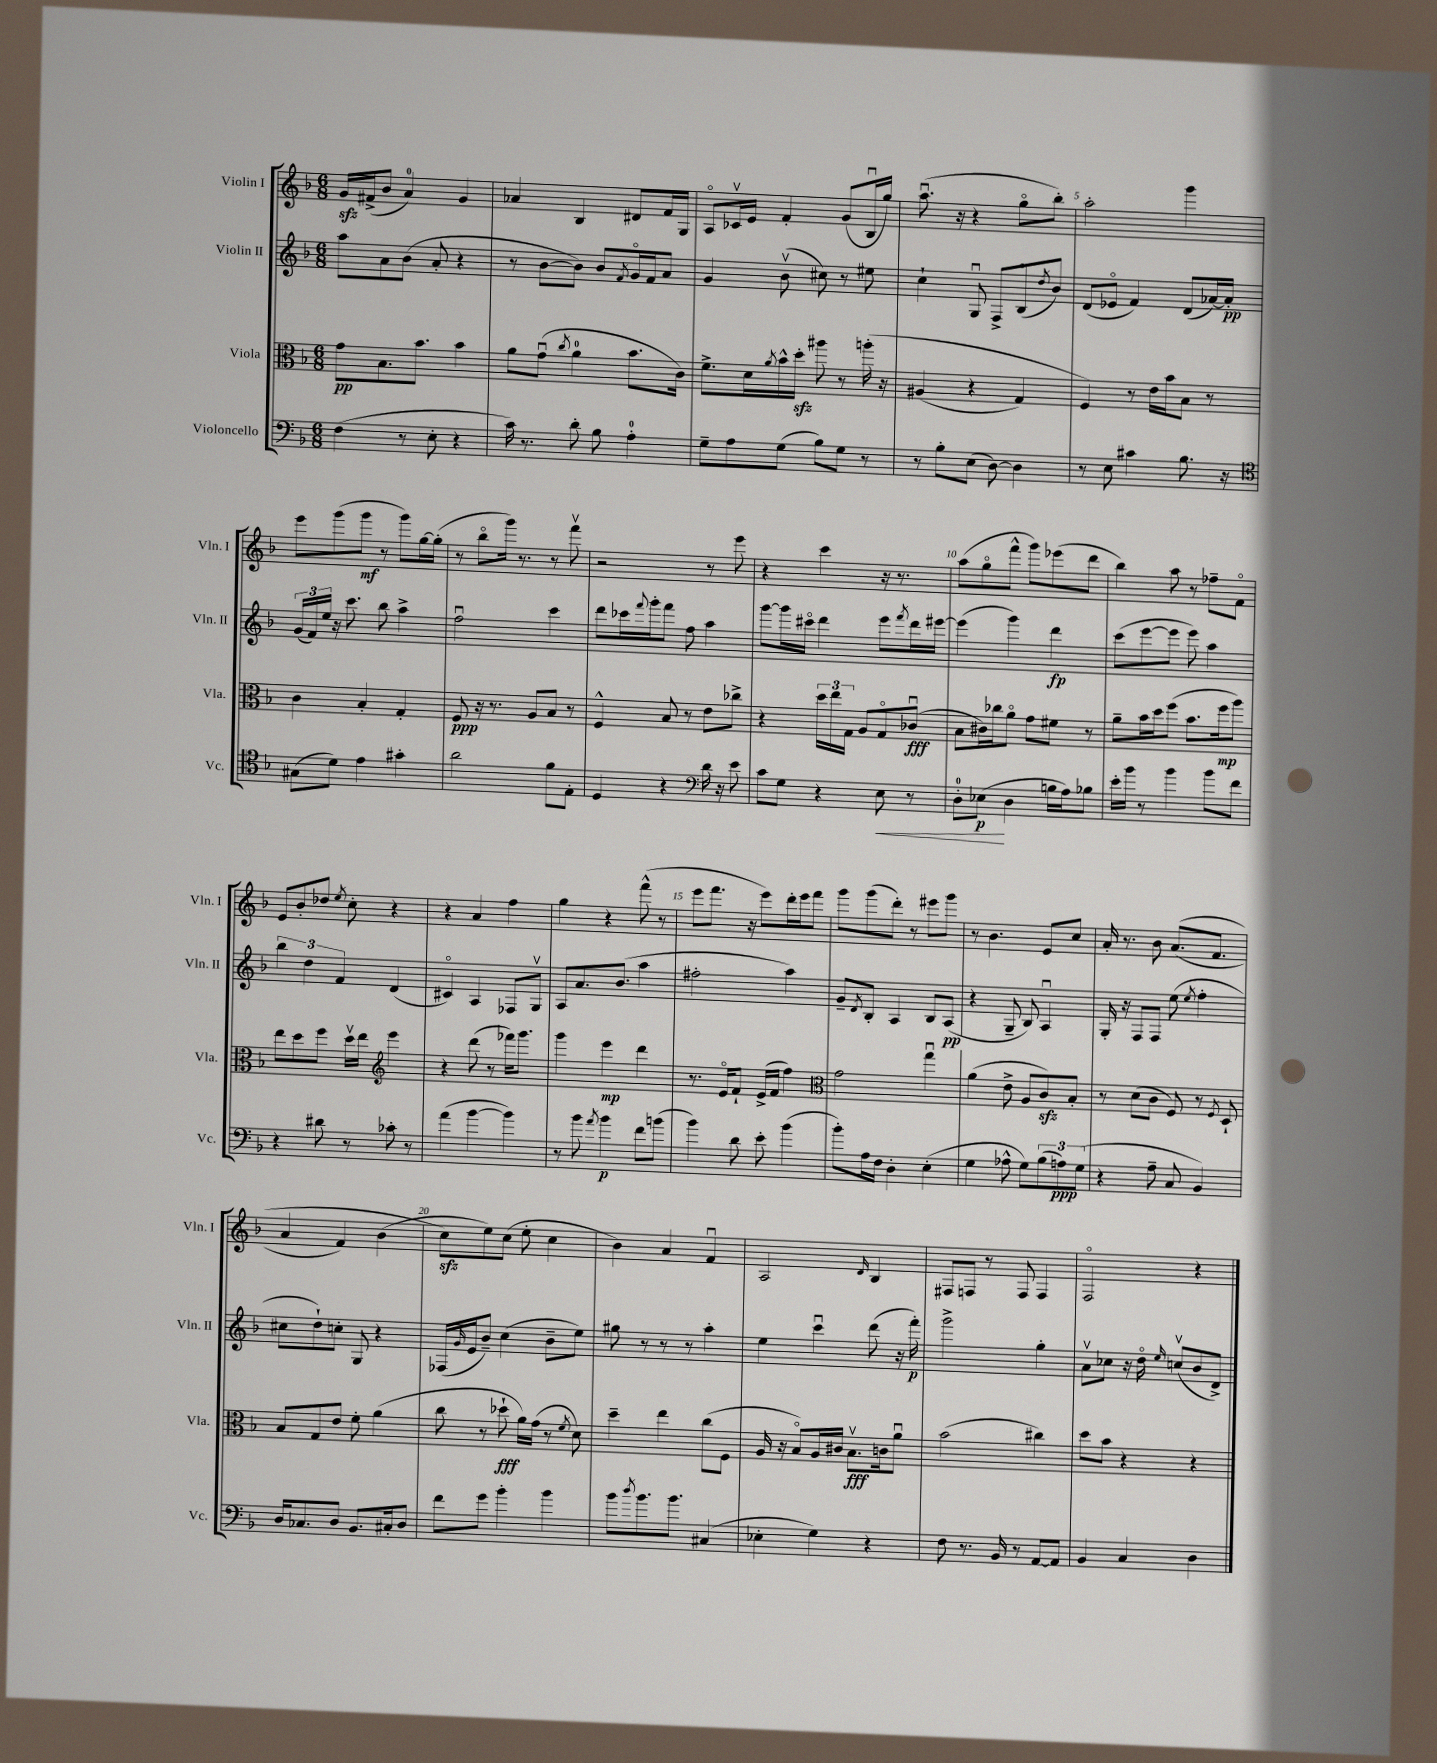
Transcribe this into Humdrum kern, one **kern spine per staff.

**kern	**dynam	**kern	**dynam	**kern	**dynam	**kern	**dynam
*part4	*part4	*part3	*part3	*part2	*part2	*part1	*part1
*staff4	*staff4	*staff3	*staff3	*staff2	*staff2	*staff1	*staff1
*I"Violoncello	*	*I"Viola	*	*I"Violin II	*	*I"Violin I	*
*I'Vc.	*	*I'Vla.	*	*I'Vln. II	*	*I'Vln. I	*
*clefF4	*	*clefC3	*	*clefG2	*	*clefG2	*
*k[b-]	*	*k[b-]	*	*k[b-]	*	*k[b-]	*
*M6/8	*	*M6/8	*	*M6/8	*	*M6/8	*
=1	=1	=1	=1	=1	=1	=1	=1
(4F\	.	8g\L	pp	8aa\L	.	16gzz/LL	.
.	.	.	.	.	.	(16f#X^/J	.
.	.	8.B-\	.	8a\	.	8b-/J	.
8r	.	.	.	(8b-\J	.	4a/)	.
.	.	8.b-\J	.	.	.	.	.
8E'\	.	.	.	8a'/	.	.	.
4r	.	4b-\	.	4r	.	4g/	.
=2	=2	=2	=2	=2	=2	=2	=2
16c\)	.	8a\L	.	8r	.	4a-X/	.
8.r	.	.	.	.	.	.	.
.	.	(8gu\J	.	[8b-\L	.	.	.
.	.	8qcc/	.	.	.	.	.
8d'\	.	4a\	.	8b-\J])	.	4B-/	.
8B-\	.	.	.	8b-/L	.	.	.
.	.	.	.	8qf/	.	.	.
4A'\	.	8.b-\L	.	16g/L	.	8d#X/L	.
.	.	.	.	16f/J	.	.	.
.	.	.	.	8a/J	.	16f/L	.
.	.	16c\Jk)	.	.	.	16G/JJ	.
=3	=3	=3	=3	=3	=3	=3	=3
8G~\L	.	8.f^\L	.	4g/	.	8A/L	.
8A\	.	.	.	.	.	16c-Xv/L	.
.	.	16d\L	.	.	.	16e/JJ	.
.	.	8qa/	.	.	.	.	.
(8G\J	.	16b-^^\	.	(8b-v\	.	4f'/	.
.	.	16ddzz'\JJ	.	.	.	.	.
8B-\L)	.	8aa#X\	.	8cc#X\)	.	.	.
8G\J	.	8r	.	8r	.	(8g/L	.
8r	.	(16aan'\	.	8ee#X\	.	16B-u/L	.
.	.	16r	.	.	.	16gg/JJ)	.
=4	=4	=4	=4	=4	=4	=4	=4
8r	.	(4A#X/	.	4cc`\	.	(8.aau\	.
8B-'\L	.	.	.	.	.	.	.
.	.	.	.	.	.	16r	.
(8E\J	.	4r	.	8Gu/	.	4r	.
[8D\)	.	.	.	8F^/L	.	.	.
4D\]	.	4G/)	.	(8B-/	.	8gg\L	.
.	.	.	.	8qdd/	.	.	.
.	.	.	.	8b-/J)	.	8bb-'\J)	.
=5	=5	=5	=5	=5	=5	=5	=5
8r	.	4F/)	.	(8d/L	.	2aa'\	.
8E\	.	.	.	8e-X/J	.	.	.
4c#X\	.	8r	.	4f/)	.	.	.
.	.	16e\LL	.	.	.	.	.
.	.	16b-\J	.	.	.	.	.
8.B-\	.	8B-\J	.	(8d/L	.	4ggg\	.
.	.	8r	.	[16a-X/L)	.	.	.
16r	.	.	.	16a-'/JJ]	pp	.	.
!!LO:LB:g=z
=6	=6	=6	=6	=6	=6	=6	=6
*clefC4	*	*	*	*	*	*	*
(8G#X\L	.	4c\	.	(24g/LL	.	8eee\L	.
.	.	.	.	24f/)	.	.	.
.	.	.	.	24ee/JJ	.	.	.
8d\J)	.	.	.	16r	.	(8ggg\	.
.	.	.	.	8.ccc\	.	.	.
4e\	.	4B-'/	.	.	.	8ggg\J	mf
.	.	.	.	8bb-\	.	8r	.
4g#X'\	.	4G'/	.	4aa^\	.	8ggg\L)	.
.	.	.	.	.	.	[16gg\L	.
.	.	.	.	.	.	(16gg'\JJ]	.
=7	=7	=7	=7	=7	=7	=7	=7
2a\	.	8F/	ppp	2ffu\	.	8r	.
.	.	16r	.	.	.	8bb-\L	.
.	.	8.r	.	.	.	.	.
.	.	.	.	.	.	16ggg\Jk)	.
.	.	.	.	.	.	8.r	.
.	.	8A/L	.	.	.	.	.
8f\L	.	8B-/J	.	4ccc\	.	8r	.
8E'\J	.	8r	.	.	.	8fffv\	.
=8	=8	=8	=8	=8	=8	=8	=8
4D/	.	4F^^/	.	8ddd\L	.	2r	.
.	.	.	.	16ccc-X\L	.	.	.
.	.	.	.	8qqfff/	.	.	.
.	.	.	.	16ggg'\J	.	.	.
4r	.	8B-/	.	8fff\J	.	.	.
.	.	8r	.	8ff\	.	.	.
*clefF4	*	*	*	*	*	*	*
16d\	.	8e\L	.	4aa\	.	8r	.
16r	.	.	.	.	.	.	.
8e\	.	8cc-X^\J	.	.	.	8eee\	.
=9	=9	=9	=9	=9	=9	=9	=9
8c\L	.	4r	.	[8ggg\L	.	4r	.
8G\J	.	.	.	16ggg\L]	.	.	.
.	.	.	.	16ccc#X\JJ	.	.	.
4r	.	24dd\LL	.	4ddd\	.	4ccc\	.
.	.	24ee\	.	.	.	.	.
.	.	24G\JJ	.	.	.	.	.
.	.	8A/L	.	.	.	.	.
!	!LO:HP:b	!	!	!	!	!	!
8E\	<	8G/	.	8eee\L	.	16r	.
.	.	.	.	.	.	8.r	.
.	.	.	.	8qfff/	.	.	.
8r	.	(8c-Xu/J	fff	16ddd\L	.	.	.
.	.	.	.	[16eee#X\JJ	.	.	.
=10	=10	=10	=10	=10	=10	=10	=10
8D'\L	.	8B-\L	.	(4eee#\]	.	(8aa\L	.
(8E-X\J	p	16c#X\L)	.	.	.	8gg\	.
.	.	16cc-X\J	.	.	.	.	.
4D\	[	8a\J	.	4ggg\)	.	8fff^^\J	.
.	.	8g\L	.	.	.	8ggg\L)	.
16Bn\LL	.	8f#X\J	.	4ddd\	fp	(8eee-X\	.
16A\J)	.	.	.	.	.	.	.
8B-X\J	.	8r	.	.	.	8ddd\J	.
=11	=11	=11	=11	=11	=11	=11	=11
16e'\LL	.	8a~\L	.	(8ccc\L	.	4bb-\)	.
16b-\JJ	.	.	.	.	.	.	.
8r	.	16b-\L	.	[8eee\	.	.	.
.	.	16dd\J	.	.	.	.	.
4b-\	.	(8ff\J	.	8eee\J]	.	8aa\	.
.	.	8.b-\L	.	8eee\)	.	8r	.
8b-\L	.	.	.	4aa\	.	8ff-X~\L	.
.	.	16ff\k	mp	.	.	.	.
8f\J	.	8aa\J)	.	.	.	8f\J	.
!!LO:LB:g=z
=12	=12	=12	=12	=12	=12	=12	=12
4r	.	8ee\L	.	6bb-\	.	8e/L	.
.	.	8dd\	.	.	.	8b-'/	.
.	.	.	.	6dd\	.	.	.
8d#X\	.	8ff\J	.	.	.	8dd-X/J	.
.	.	.	.	6f/	.	.	.
.	.	.	.	.	.	8qee/	.
8r	.	16ddv\LL	.	.	.	8cc'\	.
.	.	16ee\JJ	.	.	.	.	.
*	*	*clefG2	*	*	*	*	*
8c-X'\	.	4eee\	.	(4d/	.	4r	.
8r	.	.	.	.	.	.	.
=13	=13	=13	=13	=13	=13	=13	=13
(4a\	.	4r	.	4c#X/)	.	4r	.
[4b-\	.	(8ddd\	.	4A/	.	4a/	.
.	.	8r	.	.	.	.	.
4b-\])	.	16fff-X\KL)	.	8F-X/L	.	4ff\	.
.	.	8.ggg\J	.	.	.	.	.
.	.	.	.	8Gv/J	.	.	.
=14	=14	=14	=14	=14	=14	=14	=14
8r	.	4ggg\	.	8A/L	.	4gg\	.
8b-\	.	.	.	8.a/	.	.	.
8qa/	.	.	.	.	.	.	.
4b-\	p	4eee\	mp	.	.	4r	.
.	.	.	.	(8.b-/J	.	.	.
8f\L	.	4ddd\	.	4aa\	.	(8fff^^\	.
(8bn\J	.	.	.	.	.	8r	.
=15	=15	=15	=15	=15	=15	=15	=15
4b-\)	.	8.r	.	2ff#X'\	.	8eee\L	.
.	.	.	.	.	.	8.fff\J	.
.	.	16e/KL	.	.	.	.	.
8d\	.	8f`/J	.	.	.	.	.
.	.	.	.	.	.	16r	.
8e'\	.	(16e^/LL	.	.	.	8eee\L)	.
.	.	16f/JJ	.	.	.	.	.
(4b-\	.	4ff\)	.	4aa\)	.	16ddd'\L	.
.	.	.	.	.	.	16eee\J	.
.	.	.	.	.	.	8fff\J	.
=16	=16	=16	=16	=16	=16	=16	=16
*	*	*clefC3	*	*	*	*	*
8b-'\L)	.	2g\	.	8g~/L	.	8ggg\L	.
.	.	.	.	8qd/	.	.	.
16A\L	.	.	.	8B-'/J	.	(8ggg\	.
16F\JJ	.	.	.	.	.	.	.
4D'\	.	.	.	4A/	.	8ddd'\J)	.
.	.	.	.	.	.	8r	.
(4E'\	.	4ggu\	.	8B-/L	.	8eee#X\L	.
.	.	.	.	(8A/J	pp	8ggg\J	.
=17	=17	=17	=17	=17	=17	=17	=17
4G\	.	(4a\	.	4r	.	8r	.
.	.	.	.	.	.	4.b-\	.
8A-X^^\	.	8e^\	.	8G~/	.	.	.
8G\L)	.	8A/L	.	8B-/)	.	.	.
(12B-\	.	8czz/)	.	4Au/	.	8e/L	.
12An\)	ppp	.	.	.	.	.	.
.	.	8B-'/J	.	.	.	8cc/J	.
(12G\J	.	.	.	.	.	.	.
=18	=18	=18	=18	=18	=18	=18	=18
4r	.	8r	.	16G'/	.	16a'/	.
.	.	.	.	16r	.	8.r	.
.	.	(8d\L	.	8F/L	.	.	.
8A~\	.	8c\J	.	8F/J	.	8b-\	.
8C/	.	8F/)	.	(8ee\	.	((8.a/L	.
.	.	.	.	8qee/	.	.	.
4BB-/)	.	8r	.	4ff'\	.	.	.
.	.	.	.	.	.	8.f/J	.
.	.	8qF/	.	.	.	.	.
.	.	8D`/	.	.	.	.	.
!!LO:LB:g=z
=19	=19	=19	=19	=19	=19	=19	=19
16D/KL	.	8B-/L	.	8cc#X\L	.	4a/	.
8.C-X/	.	.	.	.	.	.	.
.	.	8G/	.	8dd`\)	.	.	.
8D/J	.	8e/J	.	8ccn'\J	.	4f/)	.
8.BB-/L	.	8f'\	.	8G/	.	.	.
.	.	(4a\	.	4r	.	(4b-\	.
16C#X'/k	.	.	.	.	.	.	.
8D/J	.	.	.	.	.	.	.
=20	=20	=20	=20	=20	=20	=20	=20
8f\L	.	8cc\	.	(16F-X/LL	.	8cczz\L)	.
.	.	.	.	16qqg/	.	.	.
.	.	.	.	16e/J	.	.	.
8g\J	.	8r	.	8b-~/J)	.	8ee\)	.
4b-'\	.	8dd-X`\	fff	(4cc\	.	(8cc\J	.
.	.	16a\LL)	.	.	.	8ee'\	.
.	.	(16g\JJ	.	.	.	.	.
4b-\	.	8r	.	8b-~\L	.	4cc\	.
.	.	8qf/	.	.	.	.	.
.	.	8d\)	.	8ee\J)	.	.	.
=21	=21	=21	=21	=21	=21	=21	=21
8b-\L	.	4dd~\	.	8gg#X\	.	4b-\)	.
8qdd/	.	.	.	.	.	.	.
8.b-\	.	.	.	8r	.	.	.
.	.	4ee\	.	8r	.	4a/	.
8.b-\J	.	.	.	.	.	.	.
.	.	.	.	8r	.	.	.
(4C#X/	.	(8cc\L	.	4aa'\	.	4fu/	.
.	.	8F\J	.	.	.	.	.
=22	=22	=22	=22	=22	=22	=22	=22
4E-X'\	.	16A/	.	4ee\	.	2A/	.
.	.	16r	.	.	.	.	.
.	.	8B-/L)	.	.	.	.	.
4G\)	.	16A/L	.	4cccu\	.	.	.
.	.	16c#X/JJ	.	.	.	.	.
.	.	8.B-v\L	fff	.	.	.	.
.	.	.	.	.	.	16qqd/	.
4r	.	.	.	(8ddd\	.	4B-/	.
.	.	16cn\k	.	.	.	.	.
.	.	8au\J	.	16r	.	.	.
.	.	.	.	16fff'\)	p	.	.
=23	=23	=23	=23	=23	=23	=23	=23
8F\	.	(2b-\	.	2ggg^\	.	8F#X/L	.
8.r	.	.	.	.	.	8Fn/J	.
.	.	.	.	.	.	8r	.
16BB-/	.	.	.	.	.	.	.
8r	.	.	.	.	.	8F/	.
[8AA/L	.	4cc#X\)	.	4gg'\	.	4F/	.
8AA/J]	.	.	.	.	.	.	.
=24	=24	=24	=24	=24	=24	=24	=24
4BB-/	.	8dd\L	.	8av\L	.	2F/	.
.	.	8b-\J	.	8cc-X\J	.	.	.
4C/	.	4r	.	16r	.	.	.
.	.	.	.	16dd\	.	.	.
.	.	.	.	16qqee/	.	.	.
.	.	.	.	(8ccnv/L	.	.	.
4D\	.	4r	.	8b-/	.	4r	.
.	.	.	.	8d^/J)	.	.	.
==	==	==	==	==	==	==	==
*-	*-	*-	*-	*-	*-	*-	*-
